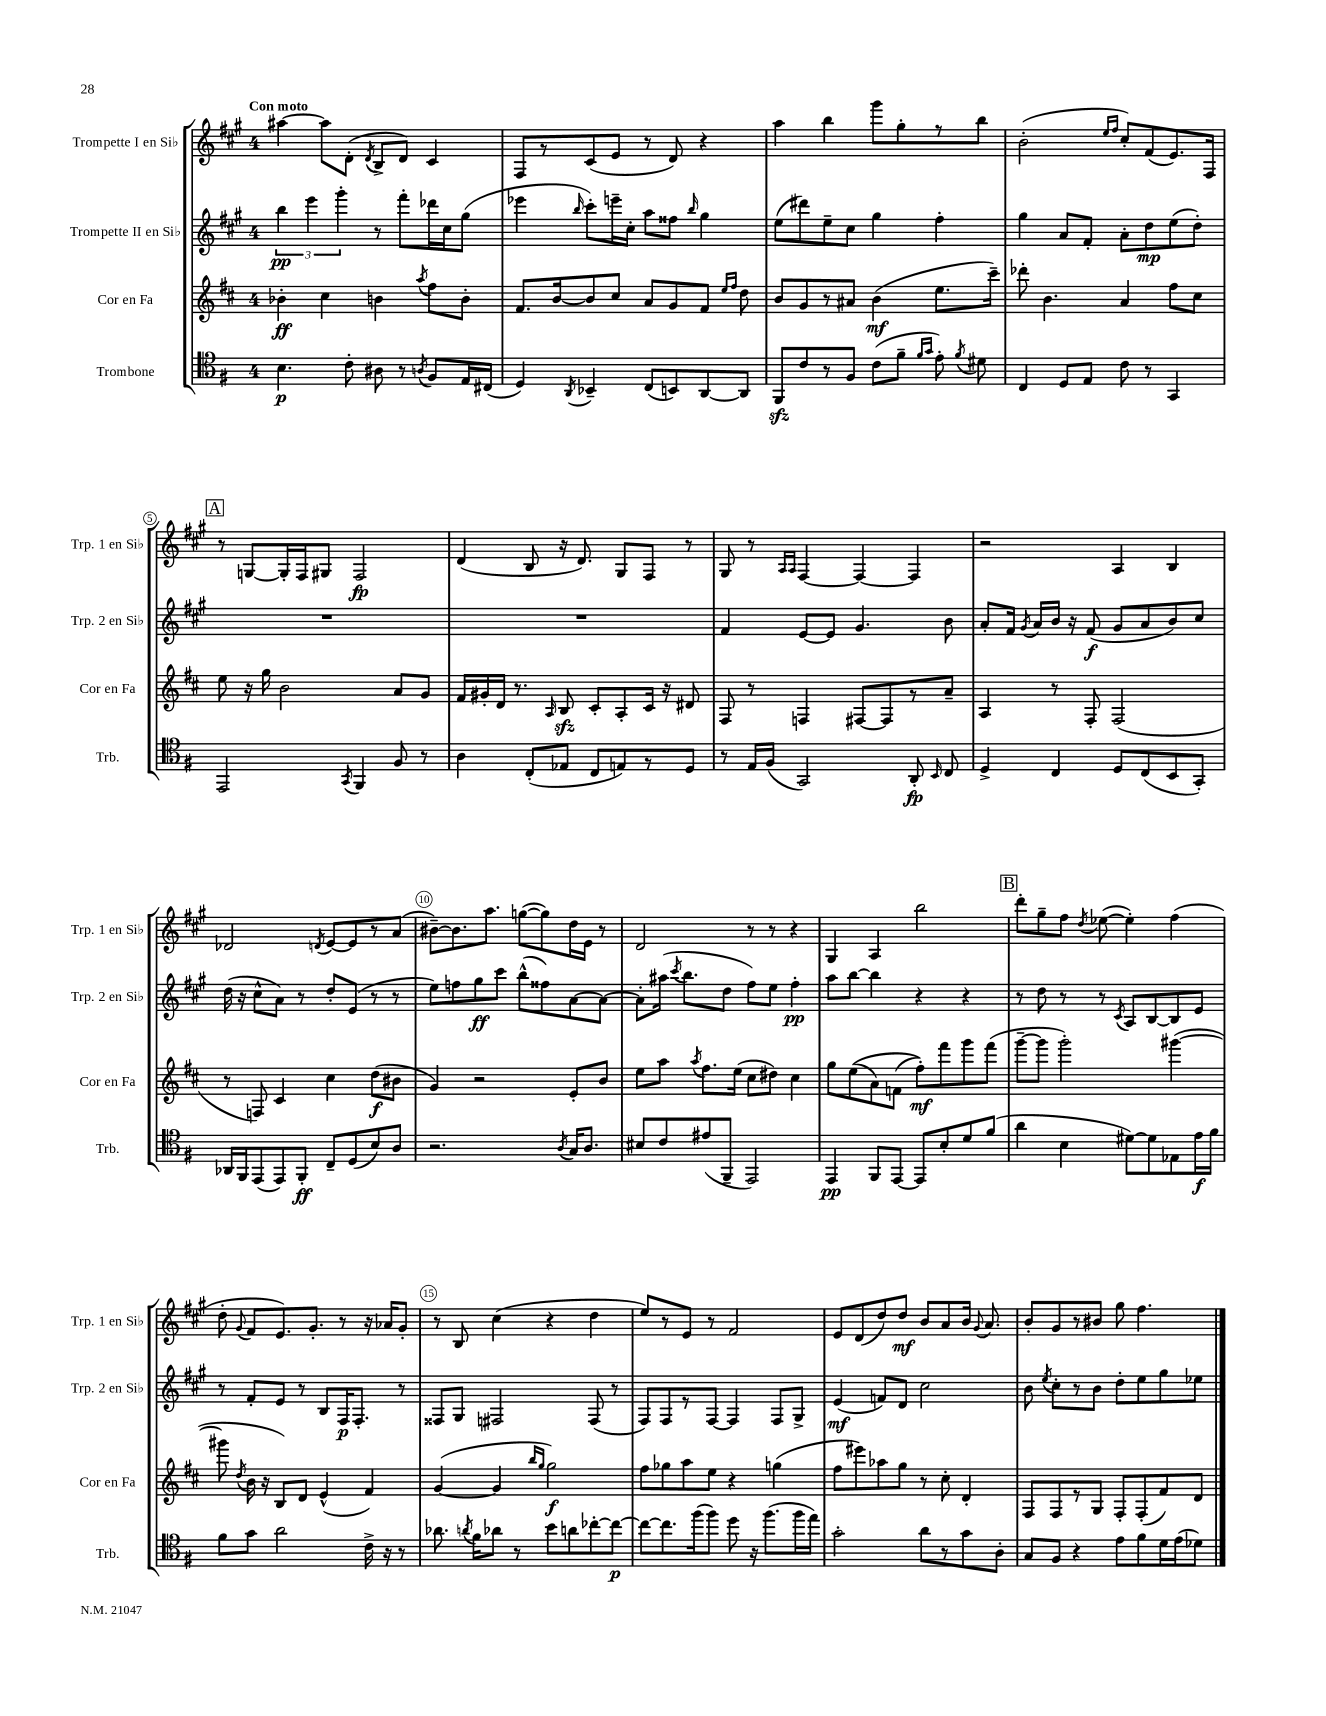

**kern	**kern	**kern	**kern
*staff4	*staff3	*staff2	*staff1
*clefC4	*clefG2	*clefG2	*clefG2
*k[f#]	*k[f#c#]	*k[f#c#g#]	*k[f#c#g#]
*M4/4	*M4/4	*M4/4	*M4/4
4.B\	4b-'\	6bb\	[4aa#\
.	.	6eee\	.
.	4cc#\	.	8aa#\]L
.	.	6ggg#'\	.
8c'\	.	.	(8d'\J
.	.	.	8qd/
8A#\	4b\	8r	8B^/L
8r	.	8fff#'\L	8d/J)
8qA/	8qaa/	.	.
8F#/L	8ff#\L	16ddd-\L	4c#/
.	.	16cc#\J	.
16E/L	8b'\J	(8gg#\J	.
(16C#/JJ	.	.	.
=	=	=	=
4D/)	8.f#/L	4eee-\	8F#/L
.	.	.	8r
.	[16b/k	.	.
8qAA/	.	16qqbb/	.
4BB-~/	8b/]	8ccc#'\L)	(8c#/
.	8cc#/J	16eee~\L	8e/J
.	.	16cc#'\JJ	.
(8C/L	8a/L	8aa\L	8r
8BB/)	8g/	8ff##\J	8d/)
.	.	16qqbb/	.
[8AA/	8f#/J	4gg#\	4r
.	16qqee/LL	.	.
.	16qqff#/JJ	.	.
8AA/]J	8dd\	.	.
=	=	=	=
8FF#/L	8b/L	(8ee\L	4aa\
8c/	8g/	8ddd#\)	.
8r	8r	8ee~\	4bb\
8F#/J	8a#/J	8cc#\J	.
(8c\L	(4b\	4gg#\	8ggg#\L
8f#~\J	.	.	8gg#'\
16qqf#/LL	.	.	.
16qqg/JJ	.	.	.
8e'\)	8.ee\L	4ff#'\	8r
8qf#/	.	.	.
8d#\	.	.	8bb\J
.	16ccc#~\Jk)	.	.
=	=	=	=
4C/	8ddd-'\	4gg#\	(2b'\
.	4.b\	.	.
8D/L	.	8a/L	.
8E/J	.	8f#'/J	.
.	.	.	16qqee/LL
.	.	.	16qqff#/JJ
8c\	4a/	8a'\L	8cc#'/L)
8r	.	8dd\	(8f#/
4GG/	8ff#\L	(8ee\	8.e/)
.	8cc#\J	8dd'\J)	.
.	.	.	16F#/Jk
=	=	=	=
2EE/	8ee\	1r	8r
.	16r	.	[8G/L
.	16gg\	.	.
.	2b\	.	16G'/]L
.	.	.	16F#/J
.	.	.	8G#/J
8qGG/	.	.	.
4FF#/	.	.	2F#/
8F#/	8a/L	.	.
8r	8g/J	.	.
=	=	=	=
4A\	16f#/LL	1r	(4d/
.	16g#'/	.	.
.	16d/JJ	.	.
.	8.r	.	.
(8C'/L	.	.	8B/
.	16qqA/	.	.
8E-/J	8B/	.	16r
.	.	.	8.d/)
8C/L	8c#'/L	.	.
8E/)	8A'/	.	8G#/L
8r	16c#/Jk	.	8F#/J
.	16r	.	.
8D/J	8d#/	.	8r
=	=	=	=
8r	8F#/	4f#/	8G#/
16E/LL	8r	.	8r
(16F#/JJ	.	.	.
.	.	.	16qqA/LL
.	.	.	16qqA/JJ
2GG/)	4F/	[8e/L	[4F#/
.	.	8e/]J	.
.	[8F#/L	4.g#/	4F#/_
.	8F#/]	.	.
8AA'/	8r	.	4F#/]
16qqBB/	.	.	.
8C/	8a~/J	8b\	.
=	=	=	=
4D^/	4A/	8a'/L	2r
.	.	16f#/Jk	.
.	.	8qg#/	.
.	.	16a/LL	.
4C/	8r	16b/JJ	.
.	.	16r	.
.	8F#'/	(8f#/	.
8D/L	(2F#/	8g#/L	4A/
(8C/	.	8a/	.
8BB/	.	8b/)	4B/
8GG'/J)	.	8cc#/J	.
=	=	=	=
16AA-/LL	8r	(16dd\	2d-/
16FF#/J	.	16r	.
(8EE/	8F/)	8cc#^^\L	.
8EE/)	4c#/	8a\J)	.
8FF#'/J	.	8r	.
.	.	.	8qd/
8C~/L	4cc#\	8dd'/L	[8e/L
(8D/	.	(8e/J	8e/]
8B/)	(8dd\L	8r	8r
8A/J	8b#\J	8r	(8a/J
=	=	=	=
2.r	4g/)	8ee\L)	[8b#~\L)
.	.	8ff\	8.b#\]
.	2r	8gg#\	.
.	.	.	8.aa\J
.	.	8ccc#\J	.
.	.	(8bb^^\L	([8gg\L
.	.	8ff##\)	8gg\])
8qA/	.	.	.
16G/LK	8e'/L	[8a\	16dd\L
8.A/J	.	.	16e\JJ
.	8b/J	8a\_J	8r
=	=	=	=
8B#/L	8ee\L	8a'\]L	2d/
8c/	8aa\J	(16aa#\Jk	.
.	.	8qccc#/	.
.	.	8.bb\L	.
.	8qaa/	.	.
(8e#/	8.ff#\L	.	.
8FF#~/J	.	8dd\J	.
.	(16ee\Jk	.	.
2EE/)	8cc#\L	8ff#\L)	8r
.	8dd#\J)	8ee\J	8r
.	4cc#\	4ff#'\	4r
=	=	=	=
4EE/	8gg\L	8aa\L	4G#/
.	&((8ee\	[8bb\J	.
8FF#/L	8a\)	4bb\]	4A/
[8EE/J	(8f\J	.	.
8EE/]L	8ff#'\L)&)	4r	2bb\
8B'/	8fff#\	.	.
8d/	8ggg\	4r	.
(8f#/J	(8fff#\J	.	.
=	=	=	=
4a\	[8ggg~\L	8r	8ddd'\L
.	8ggg\]J	8dd\	8gg#~\
4B\	2ggg'\)	8r	8ff#\J
.	.	.	8qdd/
.	.	8r	([8ee-\
.	.	8qc#/	.
[8d#\L)	.	8A/L	4ee-'\])
8d#\]	.	[8B/	.
8E-\	([4ggg#\	8B/]	(4ff#\
16e\L	.	8e/J	.
16f#\JJ	.	.	.
=	=	=	=
8f#\L	8ggg#\]	8r	8dd'\
.	8qdd/	.	8qqg#/
8g\J	16b\	8f#'/L	8f#/L
.	16r	.	.
2a\	8B/L)	8e/J	8.e/)
.	8d/J	8r	.
.	.	.	8.g#'/J
.	(4e^^/	8B/L	.
.	.	16F#/K	8r
.	.	8.F#'/J	.
16c^\	4f#/)	.	16r
16r	.	.	16a-/LK
8r	.	8r	8g#'/J
=	=	=	=
8.a-\	([4g/	8F##/L	8r
.	.	8G#/J	8B/
8qa/	.	.	.
16f#\LK	.	.	.
8a-\J	4g/]	2F#/	(4cc#\
8r	.	.	.
.	16qqbb/LL	.	.
.	16qqgg/JJ	.	.
8b\L	2gg\)	.	4r
8a\	.	.	.
[8cc-'\	.	(8F#/	4dd\
8cc-\_J	.	8r	.
=	=	=	=
8cc-\_L	8ff#\L	8F#/L)	8ee/L)
8.cc-\]	8gg-\	8F#/	8r
.	8aa\	8r	8e/J
(16ff#\k	.	.	.
8ff#\J)	8ee\J	[8F#/J	8r
8dd\	4r	4F#/]	2f#/
16r	.	.	.
(8.ff#\L	.	.	.
.	(4gg\	8F#/L	.
16ff#\L	.	8G#^/J	.
16ee\JJ)	.	.	.
=	=	=	=
2g'\	8ff#\L	(4e/	8e/L
.	8eee#\)	.	(8d/
.	8aa-\	8f/L)	8dd/)
.	8gg\J	8d/J	8dd/J
8a\L	8r	2cc#\	8b/L
8r	8cc#'\	.	8a/
8g\	4d'/	.	16b/Jk
.	.	.	8qqg#/
.	.	.	8.a/
8A'\J	.	.	.
=	=	=	=
8G/L	8F#/L	8b\	8b'/L
.	.	8qee/	.
8F#/J	8F#/	8cc#'\L	8g#/
4r	8r	8r	8r
.	8G/J	8b\J	8b#/J
8e\L	8F#'/L	8dd'\L	8gg#\
8f#\	(8F#'/	8ee\	4.ff#\
16d\L	8f#/)	8gg#\	.
(16e\J	.	.	.
8d-\J)	8d/J	8ee-\J	.
==	==	==	==
*-	*-	*-	*-
